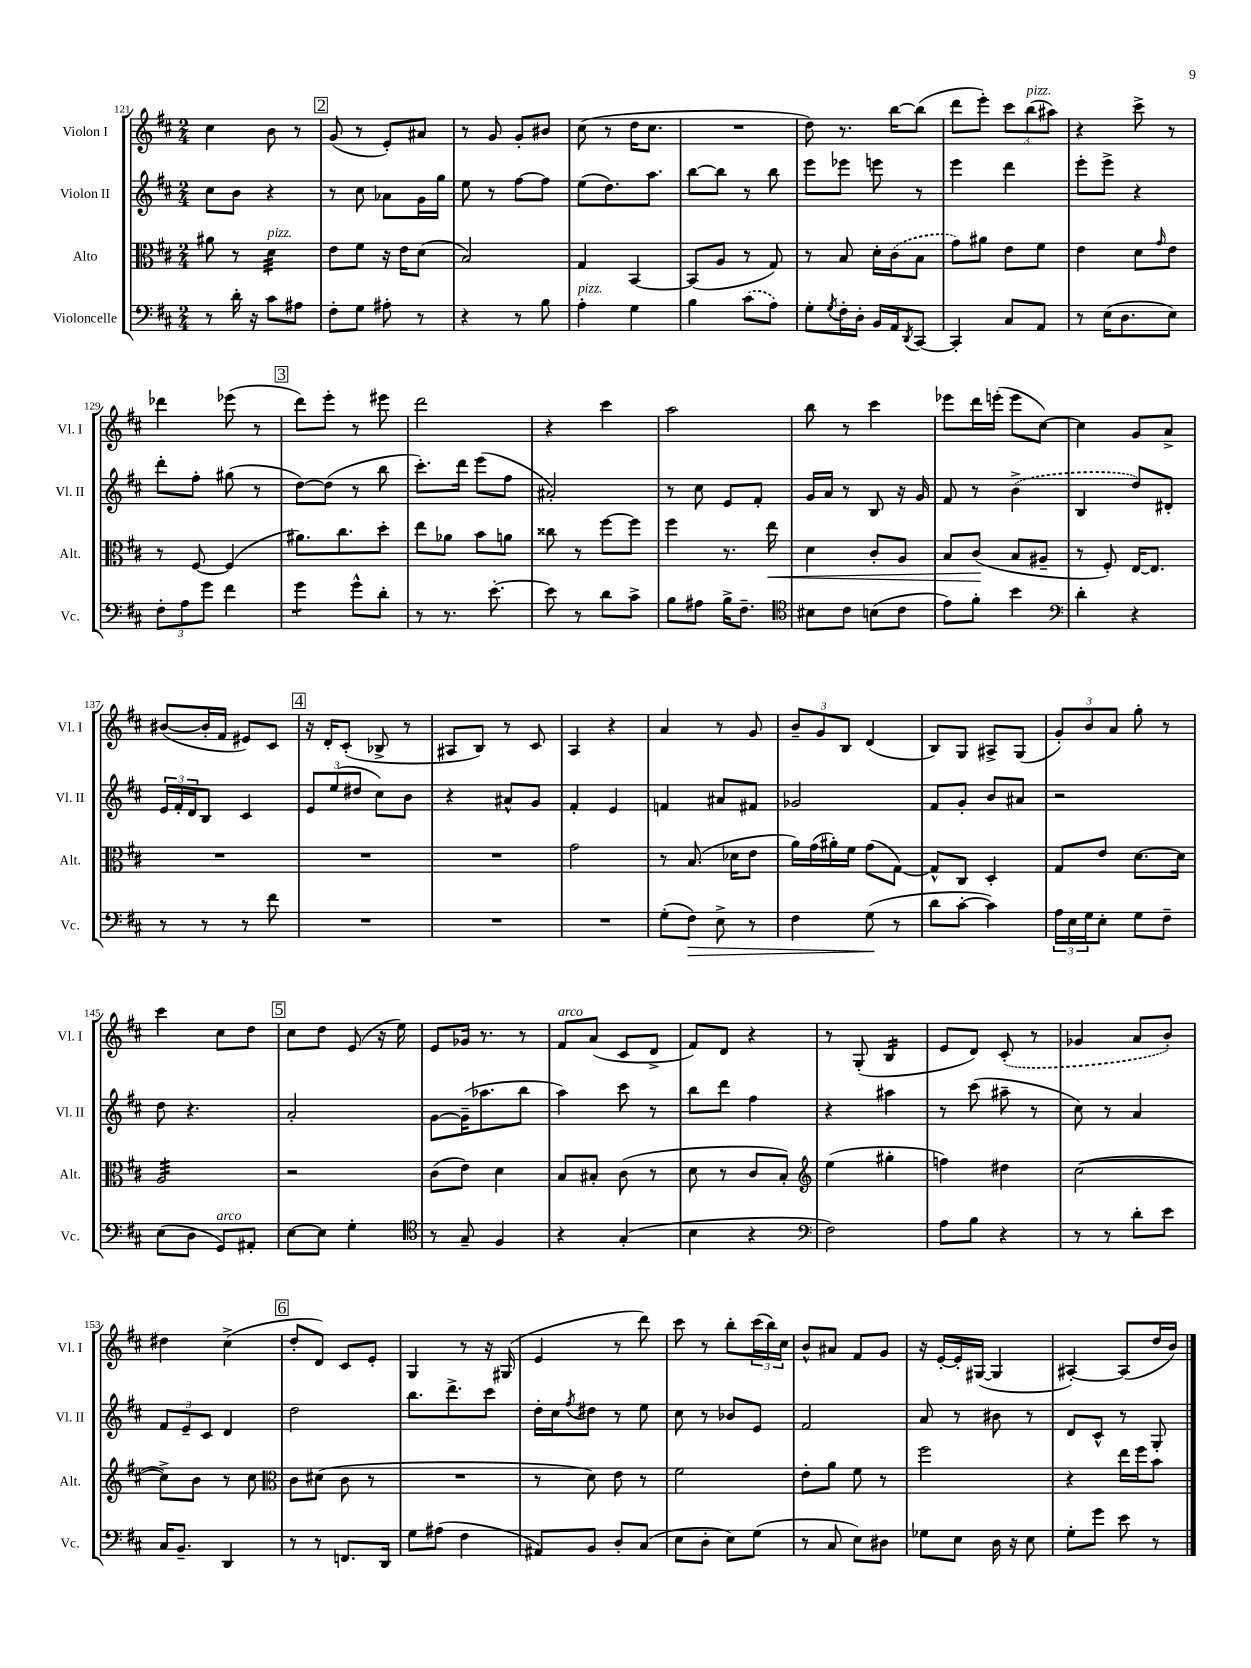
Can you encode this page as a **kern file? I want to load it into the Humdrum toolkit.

**kern	**kern	**kern	**kern
*staff4	*staff3	*staff2	*staff1
*clefF4	*clefC3	*clefG2	*clefG2
*k[f#c#]	*k[f#c#]	*k[f#c#]	*k[f#c#]
*M2/4	*M2/4	*M2/4	*M2/4
8r	8a#\	8cc#\L	4cc#\
16d'\	8r	8b\J	.
16r	.	.	.
8c#\L	4d\	4r	8b\
8A#\J	.	.	8r
=	=	=	=
8F#'\L	8e\L	8r	(8g/
8G\J	8f#\J	8cc#\	8r
8A#'\	16r	8a-\L	8e'/L)
.	16e\LK	.	.
8r	(8d\J	16g\L	8a#/J
.	.	16gg\JJ	.
=	=	=	=
4r	2B/)	8ee\	8r
.	.	8r	8g/
8r	.	[8ff#\L	8g'/L
8B\	.	8ff#\]J	8b#/J
=	=	=	=
4A'\	4G/	(8ee\L	(8cc#\
.	.	8.dd\)	8r
4G\	[4BB/	.	16dd\LK
.	.	8.aa\J	8.cc#\J
=	=	=	=
4B\	(8BB/]L	[8bb\L	2r
.	8A/J	8bb\]J	.
(8c#\L	8r	8r	.
8A\J)	8G/)	8bb\	.
=	=	=	=
8G'\L	8r	8eee\L	8dd\)
8qG/	.	.	.
16F#'\L	8B/	8eee-\J	8.r
16D'\JJ	.	.	.
16BB/LL	16d'\LL	8eee\	.
16AA/J	(16c#\J	.	[16bb\LK
8qDD/	.	.	.
[8CC#/J	8B\J	8r	(8bb\]J
=	=	=	=
4CC#'/]	8g\L)	4eee\	8ddd\L
.	8a#\J	.	8eee'\J)
8C#/L	8e\L	4ddd\	12ccc#\L
.	.	.	(12bb\
8AA/J	8f#\J	.	.
.	.	.	12aa#\J)
=	=	=	=
8r	4e\	8eee'\L	4r
(16E\LK	.	8eee^\J	.
8.D\	.	.	.
.	8d\L	4r	8ccc#^\
.	16qqg/	.	.
8E\J)	8e\J	.	8r
=	=	=	=
12F#'\L	8r	8ddd'\L	4ddd-\
12A\	.	.	.
.	[8F#/	8ff#'\J	.
12g\J	.	.	.
4f#\	(4F#/]	(8gg#\	(8eee-\
.	.	8r	8r
=	=	=	=
4g\	8.a#\L)	[8dd\L)	8ddd\L)
.	.	(8dd\]J	8eee'\J
.	8.cc#\	.	.
8g^^\L	.	8r	8r
8d'\J	8dd'\J	8bb\	8eee#\
=	=	=	=
8r	8ee\L	8.ccc#'\L)	2ddd\
8.r	8a-\J	.	.
.	.	16ddd\Jk	.
.	8b\L	(8eee\L	.
[8.e'\	.	.	.
.	8a\J	8ff#\J	.
=	=	=	=
8e\]	8cc##\	2a#'/)	4r
8r	8r	.	.
8d\L	[8ff#\L	.	4ccc#\
8c#^\J	8ff#\]J	.	.
=	=	=	=
8B\L	4ff#\	8r	2aa\
8A#\J	.	8cc#\	.
16B^\LK	8.r	8e/L	.
8.F#~\J	.	.	.
.	.	8f#'/J	.
.	16ee\	.	.
=	=	=	=
*clefC4	*	*	*
8B#\L	4d\	16g/LL	8bb\
.	.	16a/JJ	.
8c#\J	.	8r	8r
(8B\L	8c#'/L	8B/	4ccc#\
8c#\J	8A/J	16r	.
.	.	16g/	.
=	=	=	=
8e\L)	8B/L	8f#/	8eee-\L
8f#'\J	(8c#/J	8r	16ddd\L
.	.	.	(16eee'\JJ
4b\	8B/L	(4b^\	8eee\L
.	8A#~/J	.	[8cc#\J)
=	=	=	=
*clefF4	*	*	*
4d'\	8r	4B/	4cc#\]
.	8F#'/)	.	.
4r	[16E/LK	8dd/L)	8g/L
.	8.E/]J	.	.
.	.	8d#'/J	8a^/J
=	=	=	=
8r	2r	24e/LL	([8b#/L
.	.	24f#'/	.
.	.	24d/J	.
8r	.	8B/J	16b#'/]L
.	.	.	16f#/JJ
8r	.	4c#/	8e#/L)
8f#\	.	.	8c#/J
=	=	=	=
2r	2r	12e/L	16r
.	.	.	16d'/LK
.	.	(12ee/	.
.	.	.	(8c#'/J
.	.	12dd#/J	.
.	.	8cc#\L)	8B-^/
.	.	8b\J	8r
=	=	=	=
2r	2r	4r	8A#/L
.	.	.	8B/J)
.	.	8a#^^/L	8r
.	.	8g/J	8c#/
=	=	=	=
2r	2g\	4f#'/	4A/
.	.	4e/	4r
=	=	=	=
(8G'\L	8r	4f/	4a/
8F#\J)	(8.B/	.	.
8E^\	.	8a#/L	8r
.	16d-\LK	.	.
8r	8e\J	8f#/J	8g/
=	=	=	=
4F#\	16a\LL)	2g-/	12b~/L
.	(16g\	.	.
.	.	.	12g/
.	16a#'\)	.	.
.	.	.	12B/J
.	16f#\JJ	.	.
(8G\	(8g\L	.	(4d/
8r	[8G\J)	.	.
=	=	=	=
8d\L	8G^^/]L	8f#/L	8B/L)
[8c#'\J	8C#/J	8g'/J	8G/J
4c#\])	4D'/	8b/L	8A#^/L
.	.	8a#/J	(8G/J
=	=	=	=
24A\LL	8G/L	2r	12g'/L)
24E\	.	.	.
24G\J	.	.	12b/
8E'\J	8e/J	.	.
.	.	.	12a/J
8G\L	[8.d\L	.	8gg'\
8F#~\J	.	.	8r
.	16d\]Jk	.	.
=	=	=	=
(8E\L	2A/	8dd\	4ccc#\
8D\J	.	4.r	.
8GG/L)	.	.	8cc#\L
8AA#'/J	.	.	8dd\J
=	=	=	=
[8E\L	2r	2a'/	8cc#\L
8E\]J	.	.	8dd\J
4G'\	.	.	(8e/
.	.	.	16r
.	.	.	16ee\)
=	=	=	=
*clefC4	*	*	*
8r	(8c#\L	[8g\L	8e/L
8G~/	8e\J)	(16g~\]K	16g-/Jk
.	.	8.aa-\	8.r
4F#/	4d\	.	.
.	.	8bb\J	8r
=	=	=	=
4r	8B/L	4aa\)	8f#/L
.	8B#'/J	.	(8a/J
(4G'/	(8c#\	8ccc#\	8c#/L
.	8r	8r	8d^/J
=	=	=	=
4B\	8d\	8bb\L	8f#/L)
.	8r	8ddd\J	8d/J
4r	8c#/L	4ff#\	4r
.	8B'/J)	.	.
=	=	=	=
*clefF4	*clefG2	*	*
2F#\)	(4ee\	4r	8r
.	.	.	(8G'/
.	4gg#'\	4aa#\	4B/
=	=	=	=
8A\L	4ff\)	8r	8e/L
8B\J	.	(8ccc#\	8d/J)
4r	4dd#\	8aa#~\	(8c#'/
.	.	8r	8r
=	=	=	=
8r	([2cc#\	8cc#\)	4g-/
8r	.	8r	.
8d'\L	.	4a/	8a/L
8e\J	.	.	8b'/J)
=	=	=	=
16C#/LK	8cc#^\]L)	12f#/L	4dd#\
8.BB~/J	.	.	.
.	.	12e~/	.
.	8b\J	.	.
.	.	12c#/J	.
4DD/	8r	4d/	(4cc#^\
.	8cc#\	.	.
=	=	=	=
*	*clefC3	*	*
8r	8c#\L	2dd\	8dd'/L
8r	(8d#\J	.	8d/J)
8.FF/L	8c#\	.	8c#/L
.	8r	.	8e'/J
16DD/Jk	.	.	.
=	=	=	=
8G\L	2r	8.bb\L	4G/
(8A#\J	.	.	.
.	.	8.ddd^\	.
4F#\	.	.	8r
.	.	8ccc#\J	16r
.	.	.	(16G#/
=	=	=	=
8AA#/L)	8r	16dd'\LL	4e/
.	.	16cc#\J	.
.	.	8qff#/	.
8BB/J	8d\)	8dd#\J	.
8D'/L	8e\	8r	8r
(8C#/J	8r	8ee\	8ddd\)
=	=	=	=
8E\L	2f#\	8cc#\	8ccc#\
8D'\J	.	8r	8r
8E\L)	.	8b-/L	8bb'\L
(8G\J	.	8e/J	(24ccc#\L
.	.	.	24bb\)
.	.	.	24cc#\JJ
=	=	=	=
8r	8e'\L	2f#/	8b^^/L
8C#/	8a\J	.	8a#/J
8E\L)	8f#\	.	8f#/L
8D#\J	8r	.	8g/J
=	=	=	=
8G-\L	2ff#\	8a/	16r
.	.	.	[16e'/LL
8E\J	.	8r	16e'/]
.	.	.	([16G#/JJ
16D\	.	8b#\	4G#/]
16r	.	.	.
8E\	.	8r	.
=	=	=	=
8G'\L	4r	8d/L	[4A#'/)
8g\J	.	8c#^^/J	.
8e\	16ee\LL	8r	(8A#/]L
.	16ff#\J	.	.
8r	8b\J	8G'/	16dd/L
.	.	.	16b/JJ)
==	==	==	==
*-	*-	*-	*-
